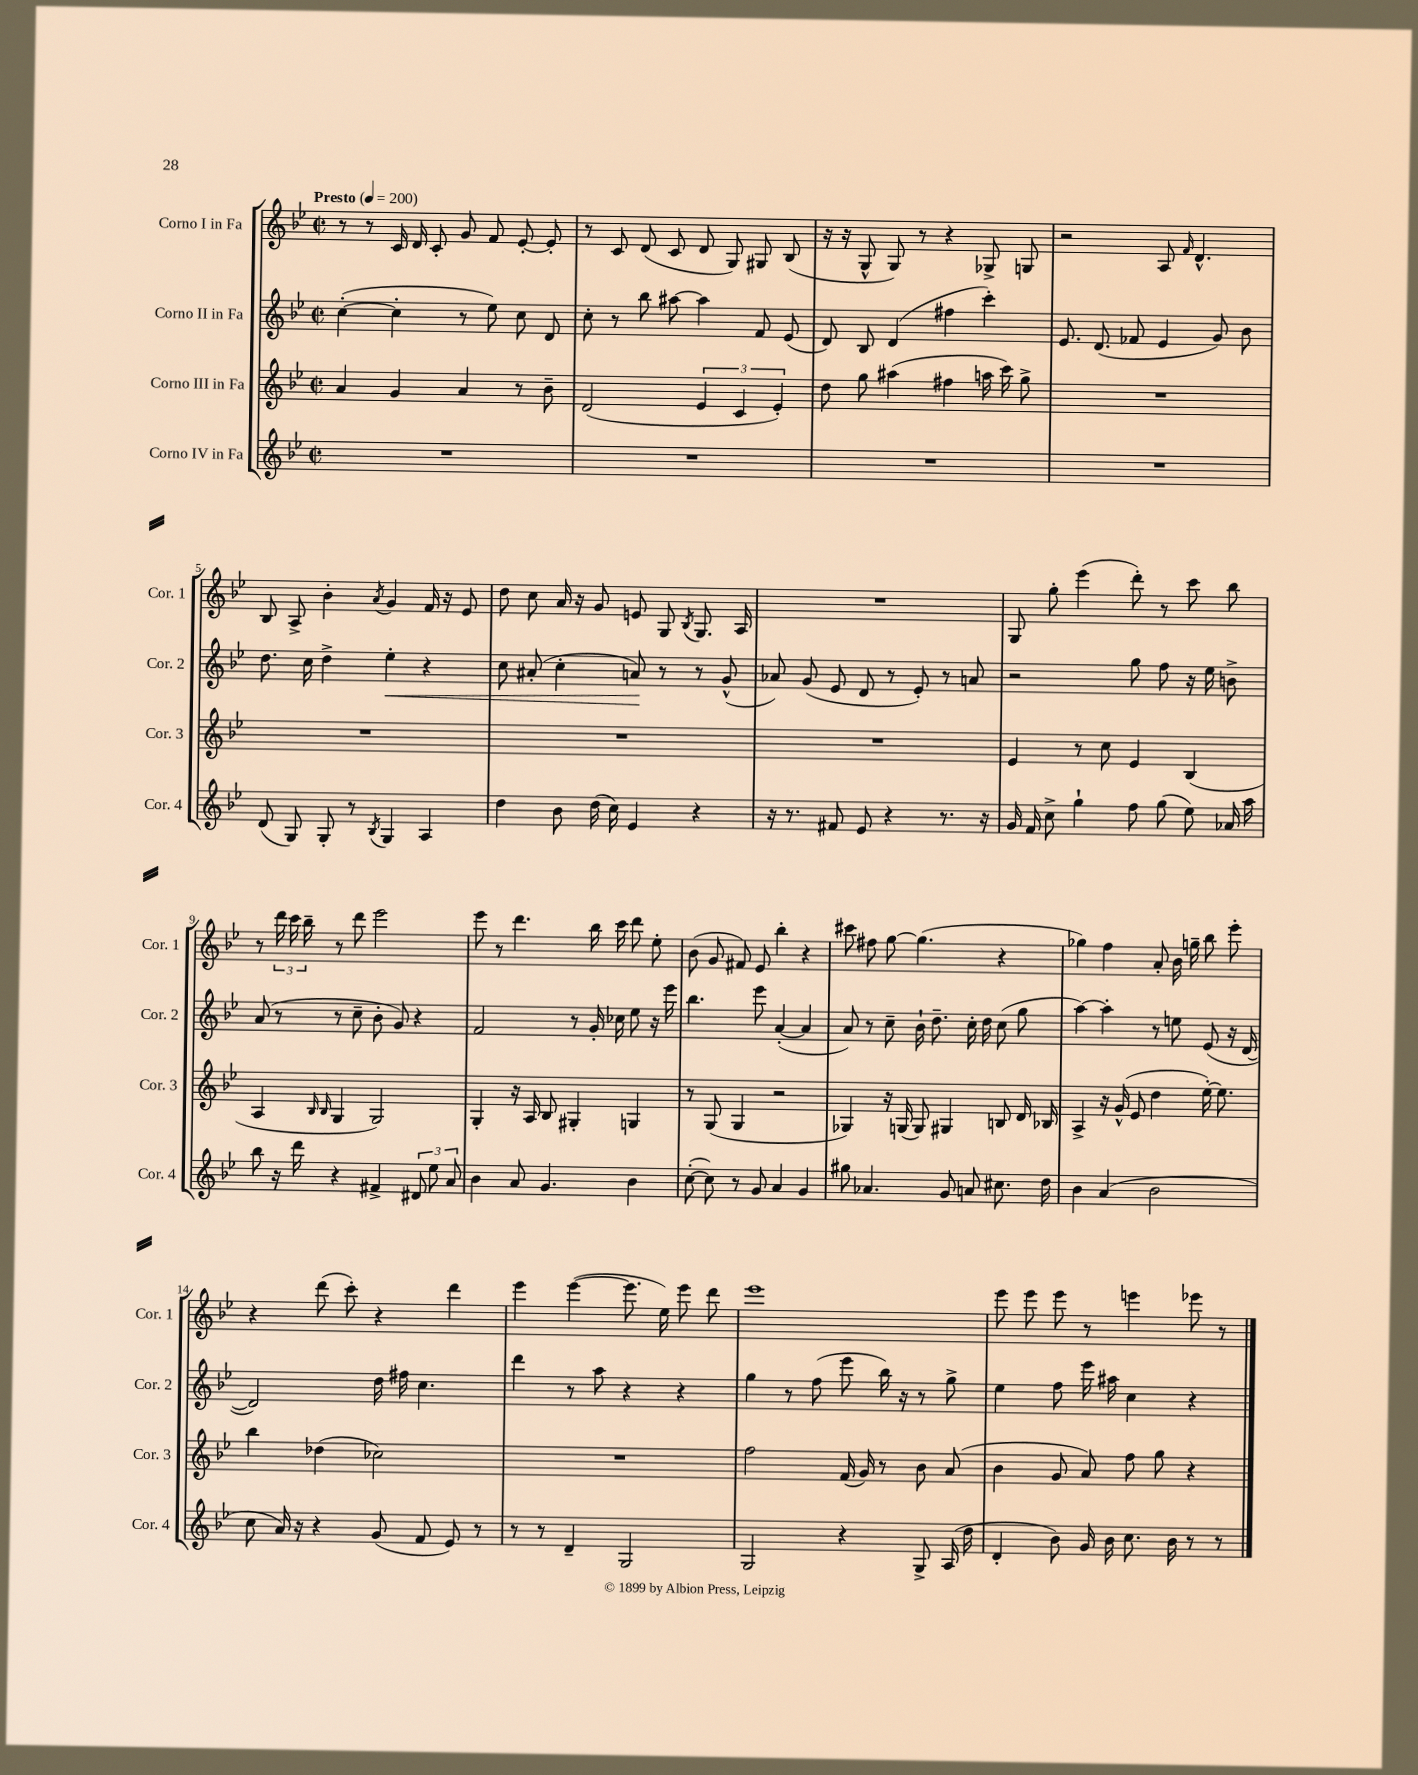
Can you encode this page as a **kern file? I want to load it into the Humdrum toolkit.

**kern	**kern	**kern	**kern
*staff4	*staff3	*staff2	*staff1
*clefG2	*clefG2	*clefG2	*clefG2
*k[b-e-]	*k[b-e-]	*k[b-e-]	*k[b-e-]
*M2/2	*M2/2	*M2/2	*M2/2
*met(c|)	*met(c|)	*met(c|)	*met(c|)
*MM200	*MM200	*MM200	*MM200
1r	4a	([4cc'	8r
.	.	.	8r
.	4g	4cc']	16c
.	.	.	16d
.	.	.	8c'
.	4a	8r	8g
.	.	8ee-)	8f
.	8r	8cc	[8e-'
.	8b-~	8d	8e-']
=	=	=	=
1r	(2d	8cc'	8r
.	.	8r	8c
.	.	8bb-	(8d
.	.	[8aa#	8c
.	6e-	4aa#]	8d
.	.	.	8G)
.	6c	.	.
.	.	8f	8G#
.	6e-')	.	.
.	.	(8e-	(8B-
=	=	=	=
1r	8dd	8d)	16r
.	.	.	16r
.	8gg	8B-	8G^^
.	(4aa#	(4d	8G)
.	.	.	8r
.	4ff#	4ff#	4r
.	16aa	4ccc')	8G-^
.	16ccc)	.	.
.	8gg^	.	8G
=	=	=	=
1r	1r	8.e-	2r
.	.	(8.d	.
.	.	8f-	.
.	.	4e-	8A
.	.	.	16qqf
.	.	.	4.d^^
.	.	8g)	.
.	.	8b-	.
=	=	=	=
(8d	1r	8.dd	8B-
8G)	.	.	8A^
.	.	16cc	.
8G'	.	4dd^	4b-'
8r	.	.	.
8qB-	.	.	8qa
4G	.	4ee-'	4g
4A	.	4r	16f
.	.	.	16r
.	.	.	8e-
=	=	=	=
4dd	1r	8cc	8dd
.	.	(8a#'	8cc
8b-	.	4cc'	16a
.	.	.	16r
(16dd	.	.	8g
16cc)	.	.	.
4e-	.	8a)	8e
.	.	8r	8G
.	.	.	8qB-
4r	.	8r	8.G
.	.	(8g^^	.
.	.	.	16A
=	=	=	=
16r	1r	8a-)	1r
8.r	.	.	.
.	.	(8g	.
8f#	.	8e-	.
8e-	.	8d	.
4r	.	8r	.
.	.	8e-')	.
8.r	.	8r	.
.	.	8a	.
16r	.	.	.
=	=	=	=
16g	4e-	2r	8G
16f	.	.	.
8cc^	.	.	8gg'
4gg`	8r	.	(4eee-
.	8cc	.	.
8ff	4e-	8gg	8ddd')
(8gg	.	8ff	8r
8ee-)	(4B-	16r	8ccc
.	.	16ee-	.
16a-	.	8b^	8bb-
16aa	.	.	.
=	=	=	=
8bb-	4A	(8a	8r
16r	.	8r	24ddd
.	.	.	24ccc
16ddd	.	.	.
.	.	.	24bb-~
.	16qqB-	.	.
.	16qqB-	.	.
4r	4G	8r	8r
.	.	8cc~	8ddd
4f#^	2G)	8b-'	2eee-
.	.	8g)	.
12d#	.	4r	.
12ee-	.	.	.
12a	.	.	.
=	=	=	=
4b-	4G'	2f	8eee-
.	.	.	8r
8a	16r	.	4.ddd
.	16A	.	.
4.g	8B-	.	.
.	4G#'	8r	.
.	.	16g'	16bb-
.	.	16cc-	16ccc
4b-	4G	8ee-	8ddd
.	.	16r	8ee-'
.	.	16eee-	.
=	=	=	=
([8cc'	8r	4.bb-	(8b-
8cc])	(8G	.	8g
8r	4G	.	8f#)
8g	.	8eee-	8e-
4a	2r	([4a'	4bb-'
4g	.	4a]	4r
=	=	=	=
8gg#	4G-)	8a)	8ccc#
4.a-	.	8r	8ff#
.	16r	8cc~	[8gg
.	(16G	.	.
.	8G)	16b-`	(4.gg]
.	.	8.dd~	.
8g	4G#	.	.
8a	.	16cc'	.
.	.	16dd	.
8.cc#	8B	(8cc	4r
.	16d	8gg	.
16dd	16B-	.	.
=	=	=	=
4b-	4A^	[4aa)	4gg-)
(4a	16r	4aa']	4ff
.	(16g^^	.	.
.	8e-	.	.
2b-	4dd	8r	8a'
.	.	8ee	16b-
.	.	.	16gg~
.	[16ee-')	(8e-	8bb-
.	8.ee-]	.	.
.	.	16r	8eee-'
.	.	[16d	.
=	=	=	=
8cc	4bb-	2d])	4r
16a)	.	.	.
16r	.	.	.
4r	(4dd-	.	(8ddd
.	.	.	8ccc')
(8g	2cc-)	16dd	4r
.	.	16ff#	.
8f	.	4.cc	.
8e-)	.	.	4ddd
8r	.	.	.
=	=	=	=
8r	1r	4ddd	4eee-
8r	.	.	.
4d~	.	8r	([4eee-
.	.	8aa	.
2G	.	4r	8.eee-]
.	.	.	16ee-)
.	.	4r	8eee-
.	.	.	8ddd
=	=	=	=
2G	2ff	4gg	1eee-
.	.	8r	.
.	.	(8ff	.
4r	(16f	8eee-	.
.	16g)	.	.
.	8r	16bb-)	.
.	.	16r	.
8G^	8b-	8r	.
(16A	(8a	8gg^	.
16dd	.	.	.
=	=	=	=
4d'	4b-	4ee-	8eee-
.	.	.	8eee-
8b-)	8g	8ff	8eee-
16g	8a)	16eee-	8r
16b-	.	16aa#	.
8.cc	8ff	4cc	4eee
.	8gg	.	.
16b-	.	.	.
8r	4r	4r	8eee-
8r	.	.	8r
==	==	==	==
*-	*-	*-	*-
